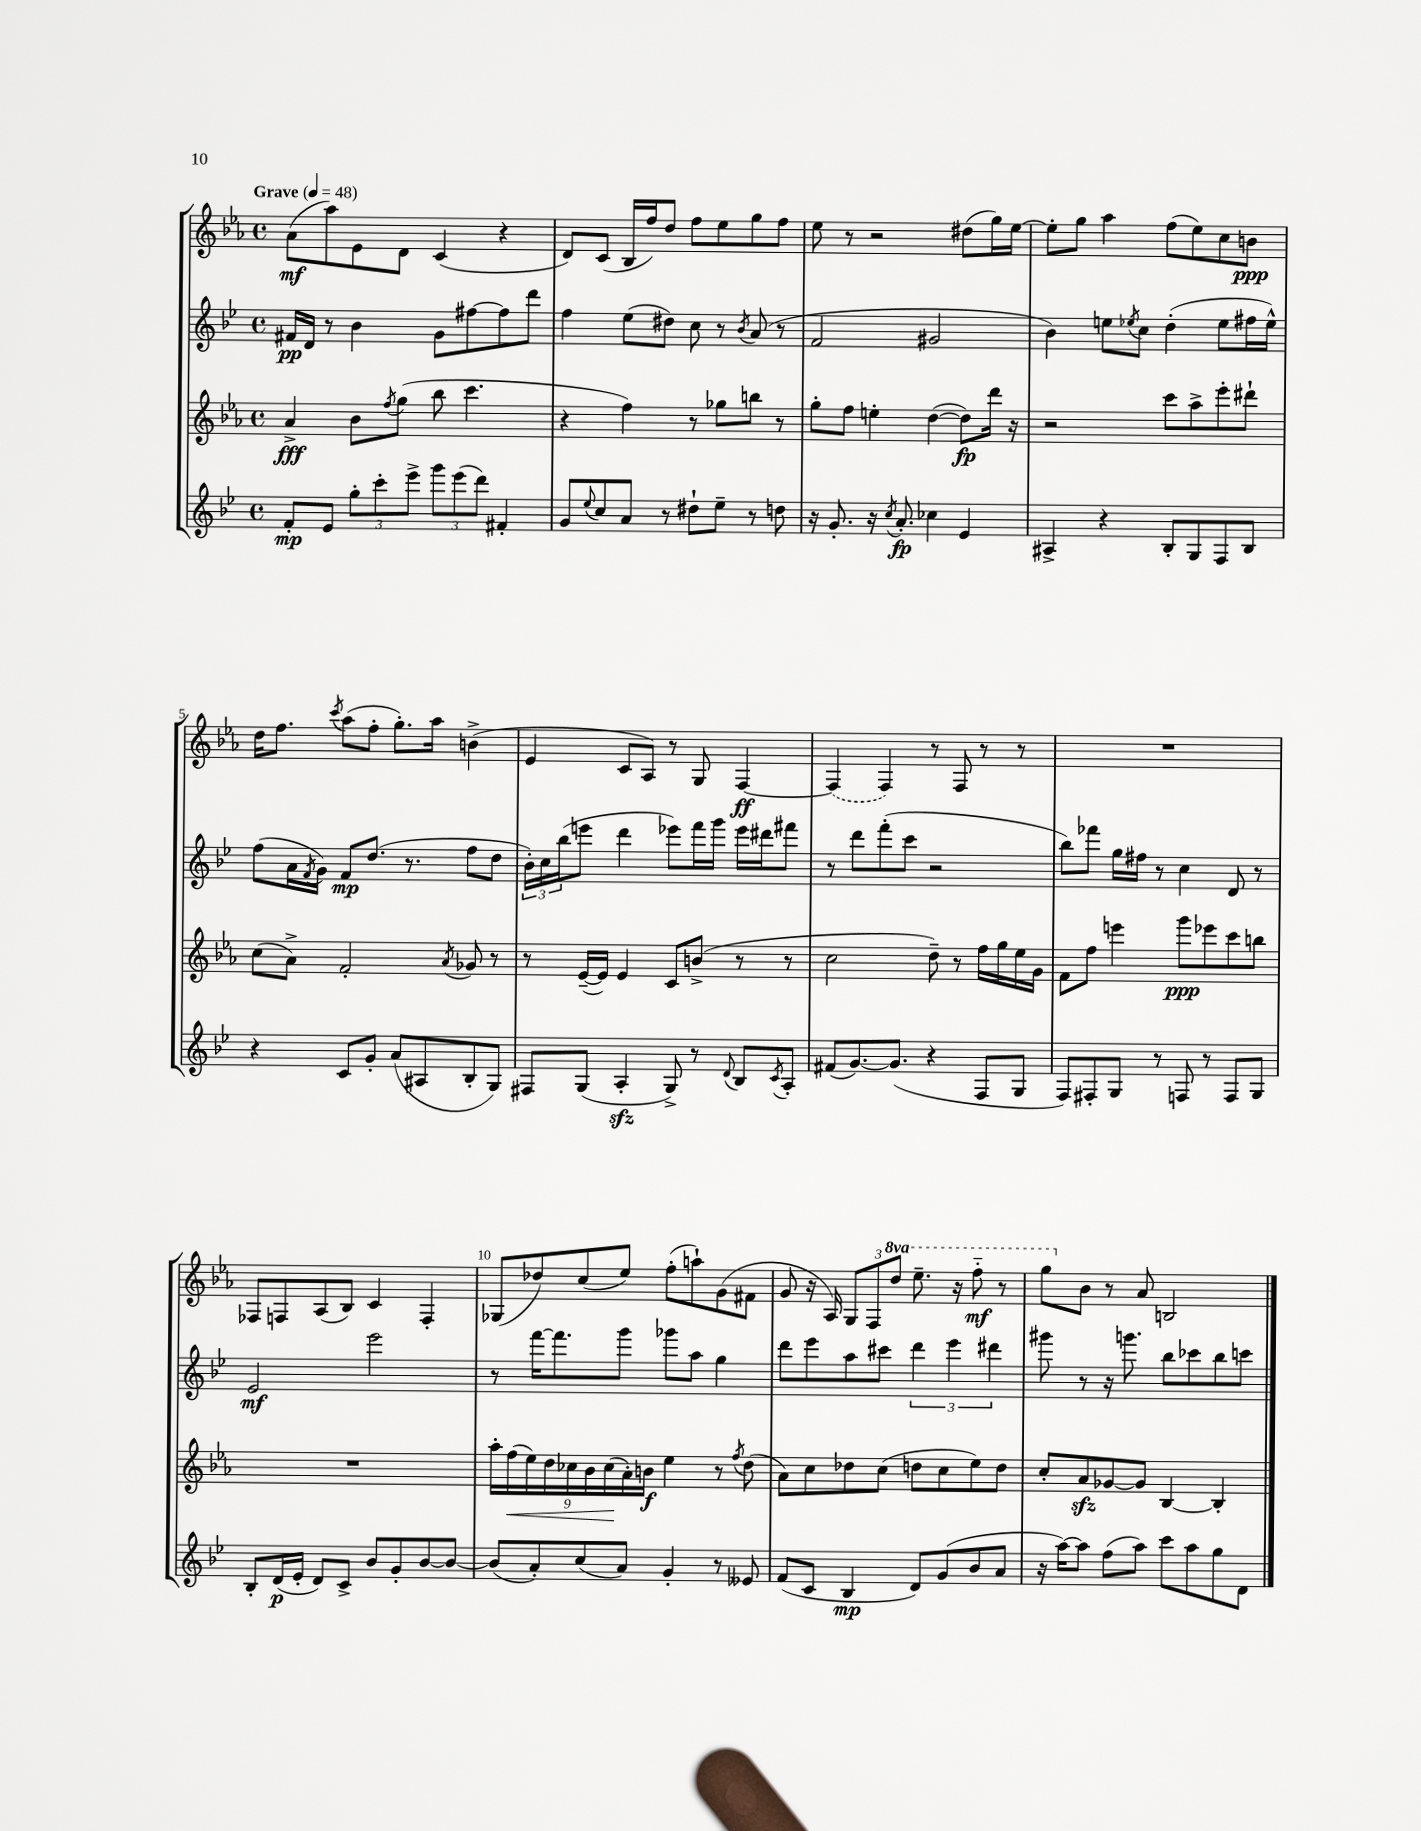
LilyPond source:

<<
\new StaffGroup <<
\new Staff = "s0" {
    \clef treble \key ees \major \defaultTimeSignature \time 4/4 \set Staff.ottavationMarkups = #ottavation-simple-ordinals \tempo "Grave" 4 = 48
    aes'8\mf( aes''8) ees'8 d'8 c'4( r4 |
    d'8) c'8( bes16 f''16) d''8 f''8 ees''8 g''8 f''8 |
    ees''8 r8 r2 dis''8( g''16) ees''16~ |
    ees''8-. g''8 aes''4 f''8( ees''8) c''8 b'8\ppp |
    d''16 f''8. \acciaccatura { c'''8 } aes''8( f''8-. g''8.-.) aes''16 b'4->( |
    ees'4 c'8 aes8) r8 g8 f4~\ff |
    \once \slurDashed f4( f4) r8 f8 r8 r8 |
    R1 |
    fes8 f8 aes8( bes8) c'4 f4-. |
    ges8( des''8) c''8( ees''8) f''8-.( a''8-!) g'8( fis'8 |
    g'8 r16 aes16) \tuplet 3/2 { g8 f8 \ottava #1 d'''8 } ees'''8.-- r16 f'''8-_\mf r8 |
    g'''8 \ottava #0 bes'8 r8 aes'8 b2 \bar "|." |
}
\new Staff = "s1" {
    \clef treble \key bes \major \defaultTimeSignature \time 4/4
    fis'16\pp d'16 r8 bes'4 g'8 fis''8~ fis''8 d'''8 |
    f''4 ees''8( dis''8) c''8 r8 \acciaccatura { bes'8 } a'8( r8 |
    f'2 gis'2 |
    bes'4) e''8 \acciaccatura { ees''8 } c''8 d''4-.( ees''8 fis''16 ees''16-^) |
    f''8( a'16 \acciaccatura { f'8 } g'16) f'8\mp d''8.( r8. f''8 d''8 |
    \tuplet 3/2 { bes'16-.) c''16 bes''16( } e'''8 d'''4 ees'''8) f'''16 g'''16 ees'''16 dis'''16 fis'''8 |
    r8 d'''8 f'''8-.( c'''8 r2 |
    bes''8) fes'''8 g''16 fis''16 r8 c''4 d'8 r8 |
    ees'2\mf ees'''2 |
    r8 f'''16~ f'''8. g'''8 ges'''8 a''8 g''4 |
    d'''8 ees'''8 a''8 cis'''8 \tuplet 3/2 { d'''4 ees'''4 dis'''4 } |
    gis'''8 r8 r16 g'''8. bes''8 ces'''8 bes''8 c'''8 \bar "|." |
}
\new Staff = "s2" {
    \clef treble \key ees \major \defaultTimeSignature \time 4/4
    aes'4->\fff bes'8 \acciaccatura { f''8 } g''8( bes''8 c'''4. |
    r4 f''4) r8 ges''8 b''8 r8 |
    g''8-. f''8 e''4-. d''4~( d''8\fp) d'''16 r16 |
    r2 c'''8 aes''8-> ees'''8-. dis'''8-! |
    c''8( aes'8->) f'2-. \acciaccatura { aes'8 } ges'8 r8 |
    r8 ees'16~--( ees'16) ees'4 c'8 b'8->( r8 r8 |
    c''2 d''8--) r8 f''16 g''16 ees''16 g'16 |
    f'8 f''8 e'''4 g'''8\ppp ees'''8 c'''8 b''8 |
    R1 |
    \tuplet 9/8 { aes''16-. f''16\<( ees''16) d''16 ces''16 bes'16 ces''16\!( aes'16-.) b'16\f } ees''4 r8 \acciaccatura { f''8 } d''8( |
    aes'8) c''8 des''8 c''8( d''8 c''8 ees''8) d''8 |
    c''8-. aes'8\sfz ges'8~ ges'8 bes4~ bes4-. \bar "|." |
}
\new Staff = "s3" {
    \clef treble \key bes \major \defaultTimeSignature \time 4/4
    f'8-.\mp ees'8 \tuplet 3/2 { g''8-. c'''8-. ees'''8-> } \tuplet 3/2 { g'''8 ees'''8( d'''8) } fis'4-. |
    g'8 \appoggiatura { ees''8 } c''8 a'8 r8 dis''8-! ees''8-- r8 d''8 |
    r16 g'8.-. r16 \acciaccatura { c''8 } a'8.-.\fp ces''4 ees'4 |
    ais4-> r4 bes8-. g8 f8 bes8 |
    r4 c'8 g'8-. a'8( ais8 bes8-. g8) |
    fis8 g8( a4-.\sfz g8->) r8 \appoggiatura { d'8 } bes8 \acciaccatura { c'8 } a8-. |
    fis'8( g'8.~) g'8.( r4 f8 g8 |
    f8) fis8-. g8 r8 f8 r8 f8 g8 |
    bes8-. d'16\p( ees'16-. d'8) c'8-> bes'8 g'8-. bes'8~ bes'8~ |
    bes'8( a'8-.) c''8( a'8) g'4-. r8 eeses'8 |
    f'8( c'8 bes4\mp d'8) g'8( bes'8 a'8 |
    r16 a''16~) a''8 f''8( a''8) c'''8 a''8 g''8 d'8 \bar "|." |
}
>>
>>
\layout { \context { \Score \override BarNumber.break-visibility = ##(#f #t #t) barNumberVisibility = #(every-nth-bar-number-visible 5) } }
